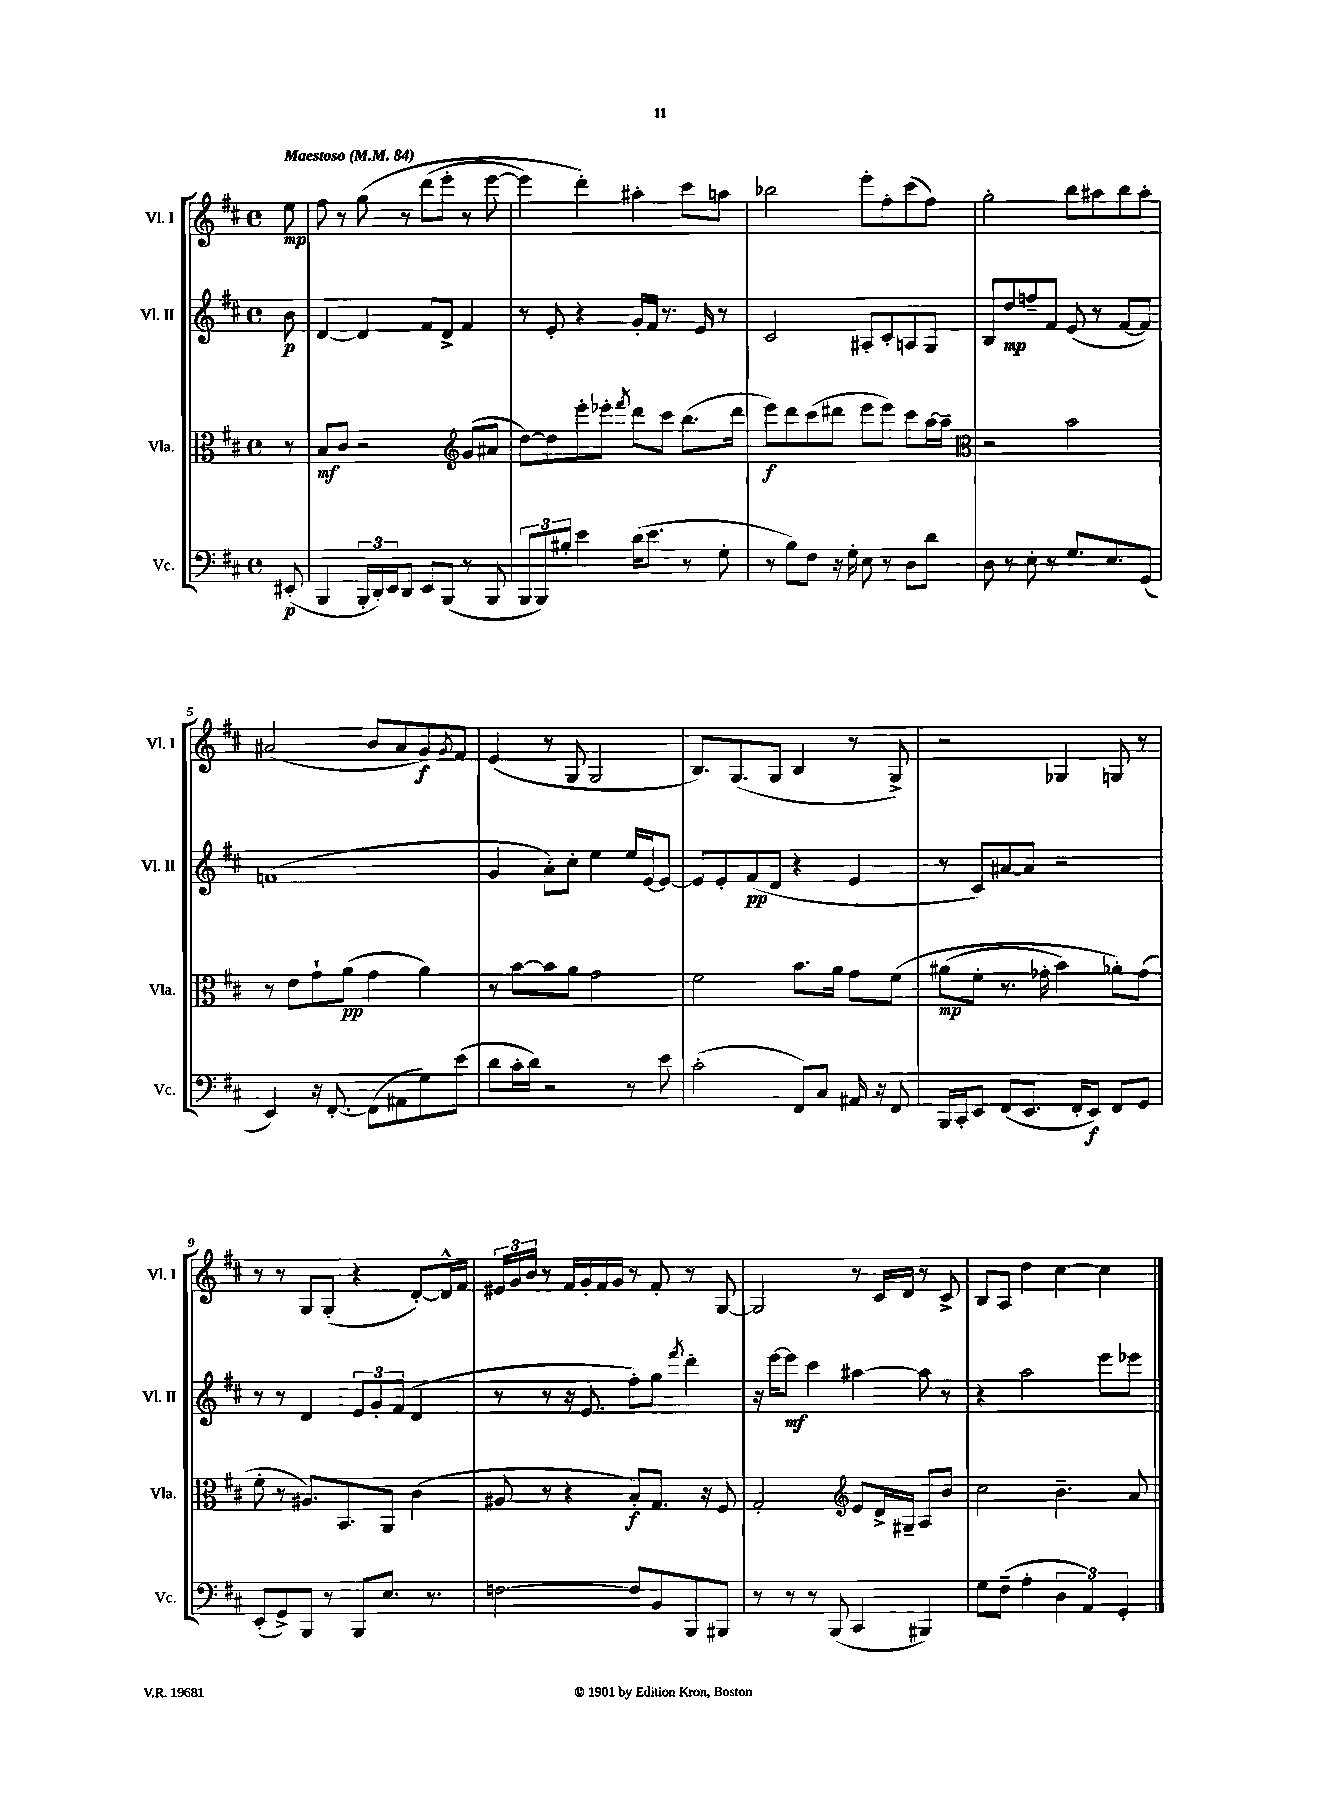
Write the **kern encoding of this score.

**kern	**kern	**kern	**kern
*staff4	*staff3	*staff2	*staff1
*clefF4	*clefC3	*clefG2	*clefG2
*k[f#c#]	*k[f#c#]	*k[f#c#]	*k[f#c#]
*M4/4	*M4/4	*M4/4	*M4/4
*met(c)	*met(c)	*met(c)	*met(c)
*MM84	*MM84	*MM84	*MM84
(8EE#'	8r	8b	8ee
=	=	=	=
4BBB	8B	[4d	8ff#
.	8c#	.	8r
24BBB'	2r	4d]	&(8gg
24DD')	.	.	.
24EE	.	.	.
8DD	.	.	8r
8EE	.	8f#	(8ddd
(8BBB	.	8d^	8eee'
*	*clefG2	*	*
8r	(8g	4f#	8r
8BBB	8a#	.	[8eee
=	=	=	=
12BBB	[8dd)	8r	4eee])
12BBB)	.	.	.
.	8dd]	8e'	.
12B#'	.	.	.
4e	8eee'	4r	4ddd'&)
.	8eee-'	.	.
.	8qfff#	.	.
(16d	8ddd	16g'	4aa#'
8.e	.	16f#	.
.	8ccc#	8.r	.
8r	(8.bb	.	8ccc#
.	.	16e	.
8G'	.	8r	8aa
.	16ddd	.	.
=	=	=	=
8r	8eee)	2c#	2bb-
8B)	8ddd	.	.
8F#	(8ccc#	.	.
16r	8ddd#	.	.
16G'	.	.	.
8E	8eee	8A#'	8eee'
8r	8eee)	8c#'	8ff#'
8D	8ccc#	8A	(8ccc#
8d	[16aa	8G	8ff#)
.	16aa~]	.	.
=	=	=	=
*	*clefC3	*	*
8D	2r	8B	2gg'
8r	.	8dd	.
8E'	.	8ff~	.
8r	.	8f#	.
8.G	2b	(8e	8bb
.	.	8r	8aa#
8.E	.	.	.
.	.	[8f#	8bb
(8GG	.	8f#])	8aa#'
=	=	=	=
4EE)	8r	(1f	(2a#
.	8e	.	.
16r	8g`	.	.
[8.FF#'	.	.	.
.	(8a	.	.
(8FF#]	4g	.	8b
8AA#	.	.	8a#
8G)	4a)	.	8g)
.	.	.	8qg
(8e	.	.	8f#
=	=	=	=
8d	8r	4g	(4e
16c#'	[8b	.	.
16d)	.	.	.
2r	8b]	8a')	8r
.	8a	8cc#'	8G
.	2g	4ee	2G
8r	.	16ee	.
.	.	[16e	.
8e	.	8e_	.
=	=	=	=
(2c#'	2f#	8e]	8.B)
.	.	8e'	.
.	.	.	(8.G
.	.	(8f#	.
.	.	8d	8G
8FF#)	8.b	4r	4B
8C#	.	.	.
.	16a	.	.
16AA#	8g	4e	8r
16r	.	.	.
8FF#	&(8f#	.	8G^)
=	=	=	=
16BBB	(8a#	8r	2r
16CC#'	.	.	.
8EE	8f#'	8c#)	.
(8FF#	8.r	[8a#	.
8.EE	.	8a#]	.
.	16g-'	.	.
.	4b)	2r	4G-
16FF#'	.	.	.
8EE)	.	.	.
8FF#	8a-'&)	.	8G
8GG	(8g-	.	8r
=	=	=	=
(8EE'	8f#'	8r	8r
8GG^)	8r	8r	8r
8BBB	8.A#)	4d	8G
8r	.	.	(8G'
.	8.BB	.	.
8BBB	.	12e	4r
.	.	12g'	.
8.E	8AA	.	.
.	.	(12f#	.
.	(4c#	4d	[8d')
8.r	.	.	.
.	.	.	16d^^]
.	.	.	16f#
=	=	=	=
[2F	8A#	8r	24e#
.	.	.	24g
.	.	.	24b
.	8r	8r	8r
.	4r	16r	16f#
.	.	8.e	16g'
.	.	.	16f#
.	.	.	16g
8F]	8B')	8ff#')	8r
8BB	8.G	8gg	8f#'
.	.	8qfff#	.
8BBB	.	4ddd'	8r
.	16r	.	.
8BBB#	8F#	.	[8G
=	=	=	=
8r	2G'	16r	2G]
.	.	[16eee	.
8r	.	8eee]	.
8r	.	4ccc#	.
(8BBB	.	.	.
*	*clefG2	*	*
4CC#	8e	[4aa#	8r
.	16d^	.	16c#
.	16G#~	.	16d
4BBB#)	8A	8aa#]	8r
.	8b	8r	8c#^
=	=	=	=
8G	2cc#	4r	8B
(8F#~	.	.	8A
4A'	.	2aa	4dd
6D	4.b~	.	[4cc#
6AA)	.	.	.
.	.	8eee	4cc#]
6GG'	.	.	.
.	8a	8eee-	.
==	==	==	==
*-	*-	*-	*-
